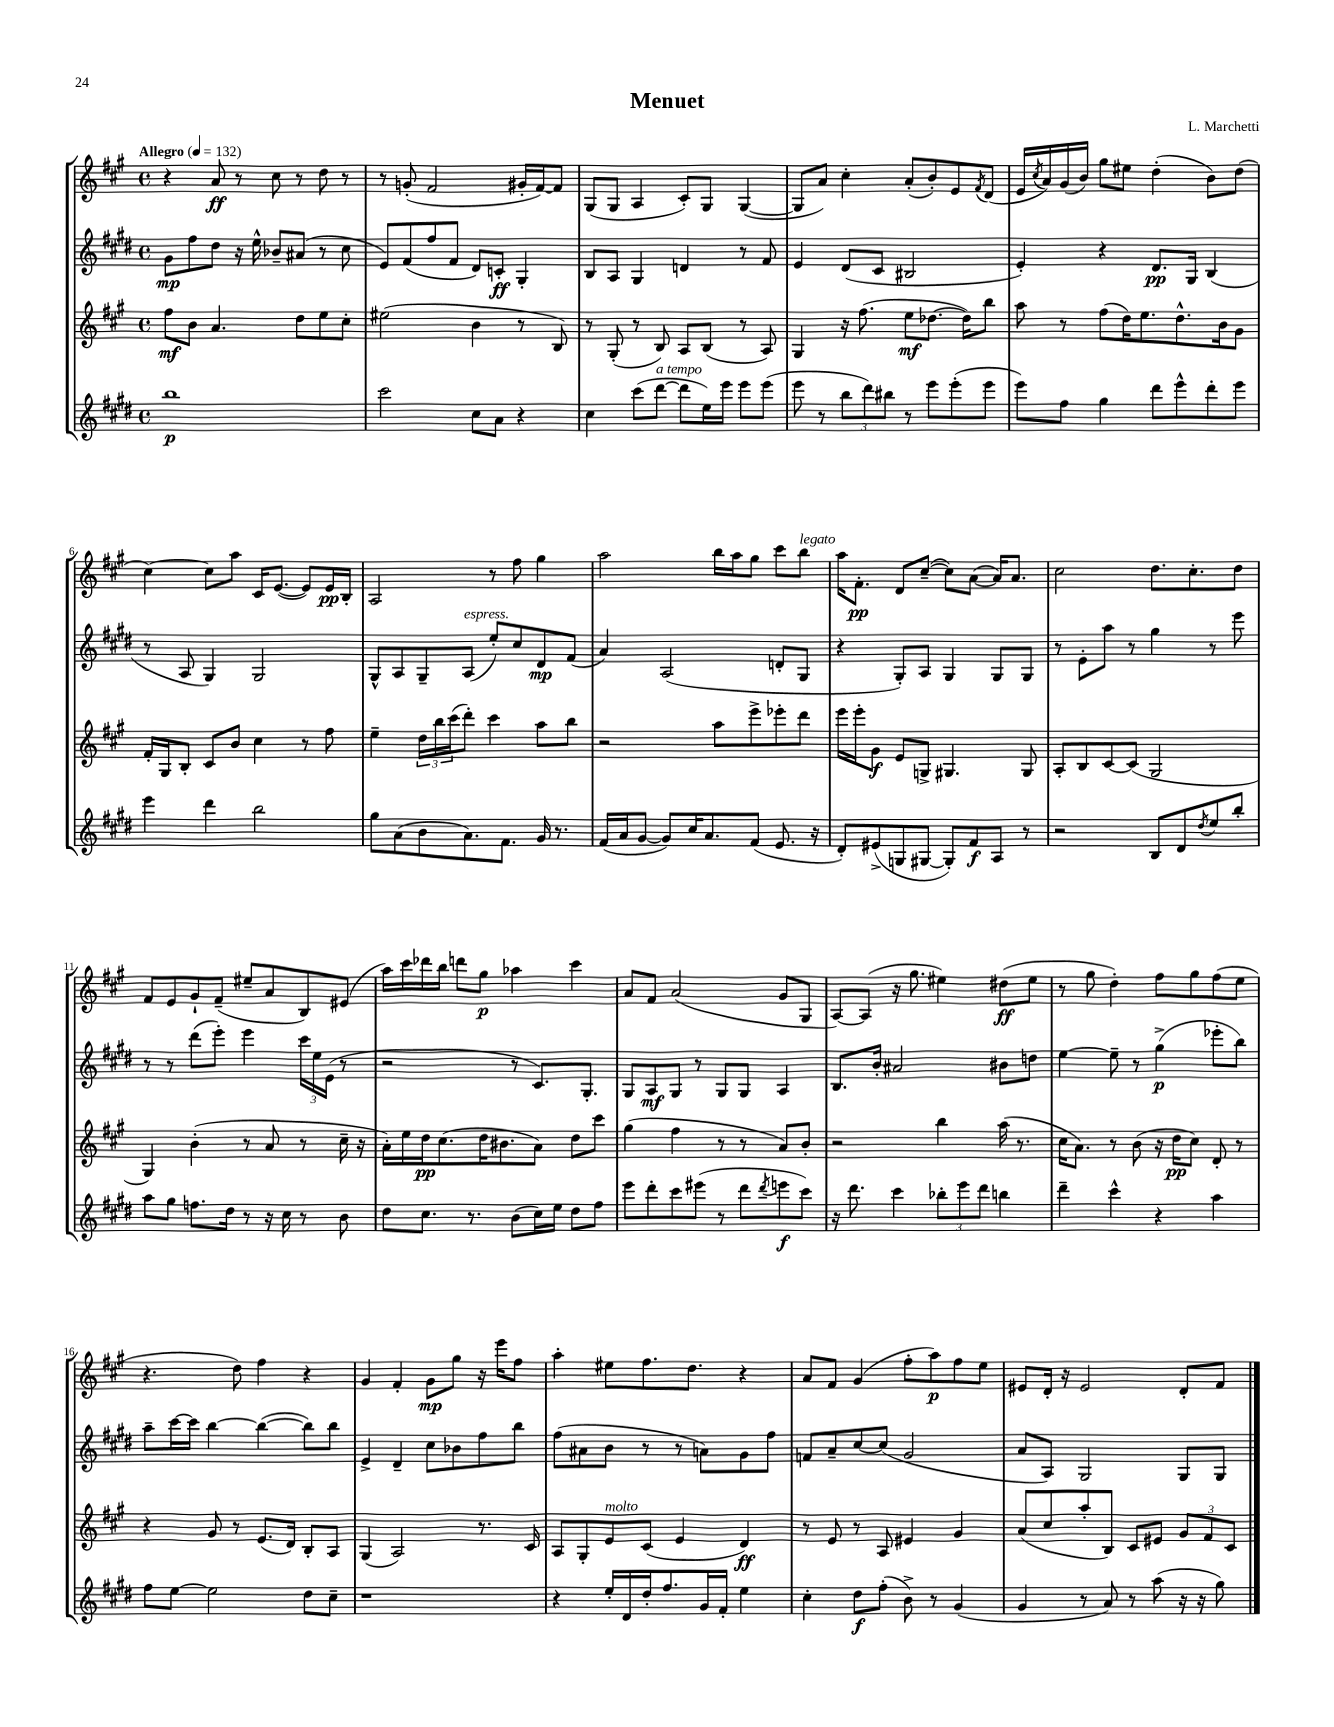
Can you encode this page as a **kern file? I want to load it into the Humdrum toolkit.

**kern	**dynam	**kern	**dynam	**kern	**dynam	**kern	**dynam
*part4	*part4	*part3	*part3	*part2	*part2	*part1	*part1
*staff4	*staff4	*staff3	*staff3	*staff2	*staff2	*staff1	*staff1
*clefG2	*	*clefG2	*	*clefG2	*	*clefG2	*
*k[f#c#g#d#]	*	*k[f#c#g#]	*	*k[f#c#g#d#]	*	*k[f#c#g#]	*
*M4/4	*	*M4/4	*	*M4/4	*	*M4/4	*
*met(c)	*	*met(c)	*	*met(c)	*	*met(c)	*
*MM132	*	*MM132	*	*MM132	*	*MM132	*
=1	=1	=1	=1	=1	=1	=1	=1
!	!	!	!	!	!	!LO:TX:a:B:t=Allegro	!
1bb	p	8ff#\L	mf	8g#\L	mp	4r	.
.	.	8b\J	.	8ff#\	.	.	.
.	.	4.a/	.	8dd#\J	.	8a/	ff
.	.	.	.	16r	.	8r	.
.	.	.	.	16ee^^\	.	.	.
.	.	.	.	8b-X~/L	.	8cc#\	.
.	.	8dd\L	.	(8a#X/J	.	8r	.
.	.	8ee\	.	8r	.	8dd\	.
.	.	8cc#'\J	.	8cc#\	.	8r	.
=2	=2	=2	=2	=2	=2	=2	=2
2ccc#\	.	(2ee#X\	.	8e/L)	.	8r	.
.	.	.	.	(8f#/	.	(8gn'/	.
.	.	.	.	8ff#/	.	2f#/	.
.	.	.	.	8f#/J	.	.	.
8cc#\L	.	4b\	.	8d#/L)	.	.	.
8a\J	.	.	.	8cn'/J	ff	.	.
4r	.	8r	.	4G#'/	.	16g#X'/LL	.
.	.	.	.	.	.	[16f#/J)	.
.	.	8B/)	.	.	.	8f#/J]	.
=3	=3	=3	=3	=3	=3	=3	=3
4cc#\	.	8r	.	8B/L	.	(8G#/L	.
.	.	(8G#'/	.	8A/J	.	8G#/J	.
(8ccc#\L	.	8r	.	4G#/	.	4A/	.
!LO:TX:a:i:t=a tempo	!	!	!	!	!	!	!
[8ddd#\J	.	8B/)	.	.	.	.	.
8ddd#\L]	.	8A/L	.	4dn/	.	8c#'/L)	.
16ee\L)	.	(8B/J	.	.	.	8G#/J	.
16eee\JJ	.	.	.	.	.	.	.
8eee\L	.	8r	.	8r	.	([4G#/	.
(8eee\J	.	8A/)	.	8f#/	.	.	.
=4	=4	=4	=4	=4	=4	=4	=4
8eee\	.	4G#/	.	4e/	.	8G#/L]	.
8r	.	.	.	.	.	8a/J)	.
12bb\L	.	16r	.	(8d#/L	.	4cc#'\	.
.	.	(8.ff#\	.	.	.	.	.
12ddd#\)	.	.	.	.	.	.	.
.	.	.	.	8c#/J	.	.	.
12bb#X\J	.	.	.	.	.	.	.
8r	.	8ee\L	mf	2B#X/	.	(8a'/L	.
8eee\L	.	[8.dd-X\J	.	.	.	8b'/)	.
(8eee'\	.	.	.	.	.	8e/	.
.	.	16dd-\KL])	.	.	.	.	.
.	.	.	.	.	.	8qf#/	.
8eee\J	.	8bb\J	.	.	.	(8d/J	.
=5	=5	=5	=5	=5	=5	=5	=5
8eee\L)	.	8aa\	.	4e'/)	.	16e/LL	.
.	.	.	.	.	.	8qcc#/	.
.	.	.	.	.	.	16a/)	.
8ff#\J	.	8r	.	.	.	(16g#/	.
.	.	.	.	.	.	16b/JJ)	.
4gg#\	.	(8ff#\L	.	4r	.	8gg#\L	.
.	.	16dd\K)	.	.	.	8ee#X\J	.
.	.	8.ee\	.	.	.	.	.
8ddd#\L	.	.	.	8.d#/L	pp	(4dd'\	.
8eee^^\	.	8.dd^^\	.	.	.	.	.
.	.	.	.	16G#/Jk	.	.	.
8ddd#'\	.	.	.	(4B/	.	8b\L)	.
.	.	16b\k	.	.	.	.	.
8eee\J	.	8g#\J	.	.	.	(8dd\J	.
!!LO:LB:g=z
=6	=6	=6	=6	=6	=6	=6	=6
4eee\	.	16f#'/LL	.	8r	.	[4cc#\)	.
.	.	16G#/J	.	.	.	.	.
.	.	8B'/J	.	8A/	.	.	.
4ddd#\	.	8c#/L	.	4G#/)	.	8cc#\L]	.
.	.	8b/J	.	.	.	8aa\J	.
2bb\	.	4cc#\	.	2G#/	.	16c#/KL	.
.	.	.	.	.	.	([8.e/J	.
.	.	8r	.	.	.	8e/L])	.
.	.	8ff#\	.	.	.	16e/L	pp
.	.	.	.	.	.	16B'/JJ	.
=7	=7	=7	=7	=7	=7	=7	=7
8gg#\L	.	4ee~\	.	8G#^^/L	.	2A/	.
(8a\	.	.	.	8A/	.	.	.
8b\	.	24dd\LL	.	8G#~/	.	.	.
.	.	24bb\	.	.	.	.	.
.	.	(24ccc#\J	.	.	.	.	.
!	!	!	!	!LO:TX:a:i:t=espress.	!	!	!
8.a\)	.	8ddd'\J)	.	(8A/J	.	.	.
.	.	4ccc#\	.	8ee'/L)	.	8r	.
8.f#\J	.	.	.	.	.	.	.
.	.	.	.	8cc#/	.	8ff#\	.
16g#/	.	8aa\L	.	8d#/	mp	4gg#\	.
8.r	.	.	.	.	.	.	.
.	.	8bb\J	.	(8f#/J	.	.	.
=8	=8	=8	=8	=8	=8	=8	=8
(16f#/LL	.	2r	.	4a/)	.	2aa\	.
16a/J	.	.	.	.	.	.	.
[8g#/J	.	.	.	.	.	.	.
8g#/L])	.	.	.	(2A/	.	.	.
16cc#/K	.	.	.	.	.	.	.
8.a/	.	.	.	.	.	.	.
.	.	8aa\L	.	.	.	16bb\LL	.
.	.	.	.	.	.	16aa\J	.
(8f#/J	.	8eee^\	.	.	.	8gg#\J	.
8.e/	.	8eee-X'\	.	8dn'/L	.	8ccc#\L	.
!	!	!	!	!	!	!LO:TX:a:i:t=legato	!
.	.	8ddd\J	.	8G#/J	.	8bb\J	.
16r	.	.	.	.	.	.	.
=9	=9	=9	=9	=9	=9	=9	=9
8d#'/L)	.	16eee\LL	.	4r	.	16aa\KL	.
.	.	16eee'\J	.	.	.	8.f#'\J	pp
(8e#X^/	.	8g#\J	f	.	.	.	.
8Gn/	.	8e/L	.	8G#'/L)	.	8d/L	.
[8G#X/J	.	8Gn^/J	.	8A/J	.	([8cc#~/J	.
8G#'/L])	.	4.G#X/	.	4G#/	.	8cc#\L])	.
8f#/	f	.	.	.	.	([8a\J	.
8A/J	.	.	.	8G#/L	.	16a/KL])	.
.	.	.	.	.	.	8.a/J	.
8r	.	8G#/	.	8G#/J	.	.	.
=10	=10	=10	=10	=10	=10	=10	=10
2r	.	8A'/L	.	8r	.	2cc#\	.
.	.	8B/	.	8e'\L	.	.	.
.	.	[8c#/	.	8aa\J	.	.	.
.	.	(8c#/J]	.	8r	.	.	.
8B/L	.	2G#/	.	4gg#\	.	8.dd\L	.
8d#/	.	.	.	.	.	.	.
.	.	.	.	.	.	8.cc#'\	.
8qdd#/	.	.	.	.	.	.	.
8ee/	.	.	.	8r	.	.	.
8bb'/J	.	.	.	8eee\	.	8dd\J	.
!!LO:LB:g=z
=11	=11	=11	=11	=11	=11	=11	=11
8aa\L	.	4G#/)	.	8r	.	8f#/L	.
8gg#\J	.	.	.	8r	.	8e/	.
8.ffn\L	.	(4b'\	.	(8ddd#\L	.	8g#`/	.
.	.	.	.	8eee'\J)	.	(8f#~/J	.
16dd#\Jk	.	.	.	.	.	.	.
8r	.	8r	.	4eee\	.	8ee#X~/L	.
16r	.	8a/	.	.	.	8a/	.
16cc#\	.	.	.	.	.	.	.
8r	.	8r	.	24ccc#\LL	.	8B/)	.
.	.	.	.	24ee\	.	.	.
.	.	.	.	(24e\JJ	.	.	.
8b\	.	16cc#~\	.	8r	.	(8e#X/J	.
.	.	16r	.	.	.	.	.
=12	=12	=12	=12	=12	=12	=12	=12
8dd#\L	.	16a'\LL)	.	2r	.	16aa\LL)	.
.	.	16ee\	.	.	.	16ccc#\	.
8.cc#\J	.	16dd\J	pp	.	.	16ddd-X\	.
.	.	(8.cc#\	.	.	.	16bb\JJ	.
.	.	.	.	.	.	8dddn\L	.
8.r	.	.	.	.	.	.	.
.	.	16dd\K	.	.	.	8gg#\J	p
.	.	8.b#X\	.	.	.	.	.
(8b\L	.	.	.	8r	.	4aa-X\	.
16cc#\L)	.	8a\J)	.	8.c#/L)	.	.	.
16ee\JJ	.	.	.	.	.	.	.
8dd#\L	.	8dd\L	.	.	.	4ccc#\	.
.	.	.	.	8.G#'/J	.	.	.
8ff#\J	.	8ccc#\J	.	.	.	.	.
=13	=13	=13	=13	=13	=13	=13	=13
8eee\L	.	(4gg#\	.	8G#/L	.	8a/L	.
8ddd#'\	.	.	.	8A/	mf	8f#/J	.
8ccc#\	.	4ff#\	.	8G#/J	.	(2a/	.
(8eee#X\J	.	.	.	8r	.	.	.
8r	.	8r	.	8G#/L	.	.	.
8ddd#\L	.	8r	.	8G#/J	.	.	.
8qddd#/	.	.	.	.	.	.	.
8eeen\	f	8a/L)	.	4A/	.	8g#/L	.
8ccc#\J)	.	8b'/J	.	.	.	8G#/J	.
=14	=14	=14	=14	=14	=14	=14	=14
16r	.	2r	.	8.B/L	.	[8A/L)	.
8.ddd#\	.	.	.	.	.	.	.
.	.	.	.	.	.	(8A/J]	.
.	.	.	.	16b'/Jk	.	.	.
4ccc#\	.	.	.	2a#X/	.	16r	.
.	.	.	.	.	.	8.gg#\	.
12bb-X'\L	.	4bb\	.	.	.	4ee#X\)	.
12eee\	.	.	.	.	.	.	.
12ddd#\J	.	.	.	.	.	.	.
4bbn\	.	(16aa\	.	8b#X\L	.	(8dd#X\L	ff
.	.	8.r	.	.	.	.	.
.	.	.	.	8ddn\J	.	8ee#\J	.
=15	=15	=15	=15	=15	=15	=15	=15
4ddd#~\	.	16cc#\KL	.	[4ee\	.	8r	.
.	.	8.a\J)	.	.	.	.	.
.	.	.	.	.	.	8gg#\	.
4ccc#^^\	.	8r	.	8ee~\]	.	4dd'\)	.
.	.	(8b\	.	8r	.	.	.
4r	.	16r	.	(4gg#^\	p	8ff#\L	.
.	.	16dd\KL	pp	.	.	.	.
.	.	8cc#\J)	.	.	.	8gg#\	.
4aa\	.	8d'/	.	8eee-X'\L	.	(8ff#\	.
.	.	8r	.	8bb\J)	.	8ee\J	.
!!LO:LB:g=z
=16	=16	=16	=16	=16	=16	=16	=16
8ff#\L	.	4r	.	8aa~\L	.	4.r	.
[8ee\J	.	.	.	[16ccc#\L	.	.	.
.	.	.	.	16ccc#\JJ]	.	.	.
2ee\]	.	8g#/	.	[4bb\	.	.	.
.	.	8r	.	.	.	8dd\)	.
.	.	(8.e/L	.	(4bb\_	.	4ff#\	.
.	.	16d/Jk)	.	.	.	.	.
8dd#\L	.	8B'/L	.	8bb\L])	.	4r	.
8cc#~\J	.	8A/J	.	8bb\J	.	.	.
=17	=17	=17	=17	=17	=17	=17	=17
1r	.	(4G#/	.	4e^/	.	4g#/	.
.	.	2A/)	.	4d#~/	.	4f#'/	.
.	.	.	.	8cc#\L	.	8g#\L	mp
.	.	.	.	8b-X\	.	8gg#\J	.
.	.	8.r	.	8ff#\	.	16r	.
.	.	.	.	.	.	16eee\KL	.
.	.	.	.	8bb\J	.	8ff#\J	.
.	.	16c#/	.	.	.	.	.
=18	=18	=18	=18	=18	=18	=18	=18
4r	.	8A/L	.	(8ff#\L	.	4aa'\	.
.	.	8G#'/	.	8a#X\	.	.	.
!	!	!LO:TX:a:i:t=molto	!	!	!	!	!
16ee'/LL	.	8e/	.	8b\J	.	8ee#X\L	.
16d#/	.	.	.	.	.	.	.
16dd#'/J	.	(8c#/J	.	8r	.	8.ff#\	.
8.ff#/	.	.	.	.	.	.	.
.	.	4e/	.	8r	.	.	.
.	.	.	.	.	.	8.dd\J	.
16g#/L	.	.	.	8an\L)	.	.	.
16f#'/JJ	.	.	.	.	.	.	.
4ee\	.	4d/)	ff	8g#\	.	4r	.
.	.	.	.	8ff#\J	.	.	.
=19	=19	=19	=19	=19	=19	=19	=19
4cc#'\	.	8r	.	8fn/L	.	8a/L	.
.	.	8e/	.	8a~/	.	8f#/J	.
8dd#\L	f	8r	.	[8cc#/	.	(4g#/	.
(8ff#'\J	.	8A/	.	(8cc#/J]	.	.	.
8b^\)	.	4e#X/	.	2g#/	.	8ff#'\L	.
8r	.	.	.	.	.	8aa\)	p
(4g#/	.	4g#/	.	.	.	8ff#\	.
.	.	.	.	.	.	8ee\J	.
=20	=20	=20	=20	=20	=20	=20	=20
4g#/	.	(8a/L	.	8a/L	.	8e#X/L	.
.	.	8cc#/	.	8A/J)	.	16d'/Jk	.
.	.	.	.	.	.	16r	.
8r	.	8aa'/	.	2G#/	.	2e#/	.
8a/)	.	8B/J)	.	.	.	.	.
8r	.	8c#/L	.	.	.	.	.
(8aa\	.	8e#X/J	.	.	.	.	.
16r	.	12g#/L	.	8G#/L	.	8d'/L	.
16r	.	.	.	.	.	.	.
.	.	12f#/	.	.	.	.	.
8gg#\)	.	.	.	8G#/J	.	8f#/J	.
.	.	12c#/J	.	.	.	.	.
==	==	==	==	==	==	==	==
*-	*-	*-	*-	*-	*-	*-	*-
